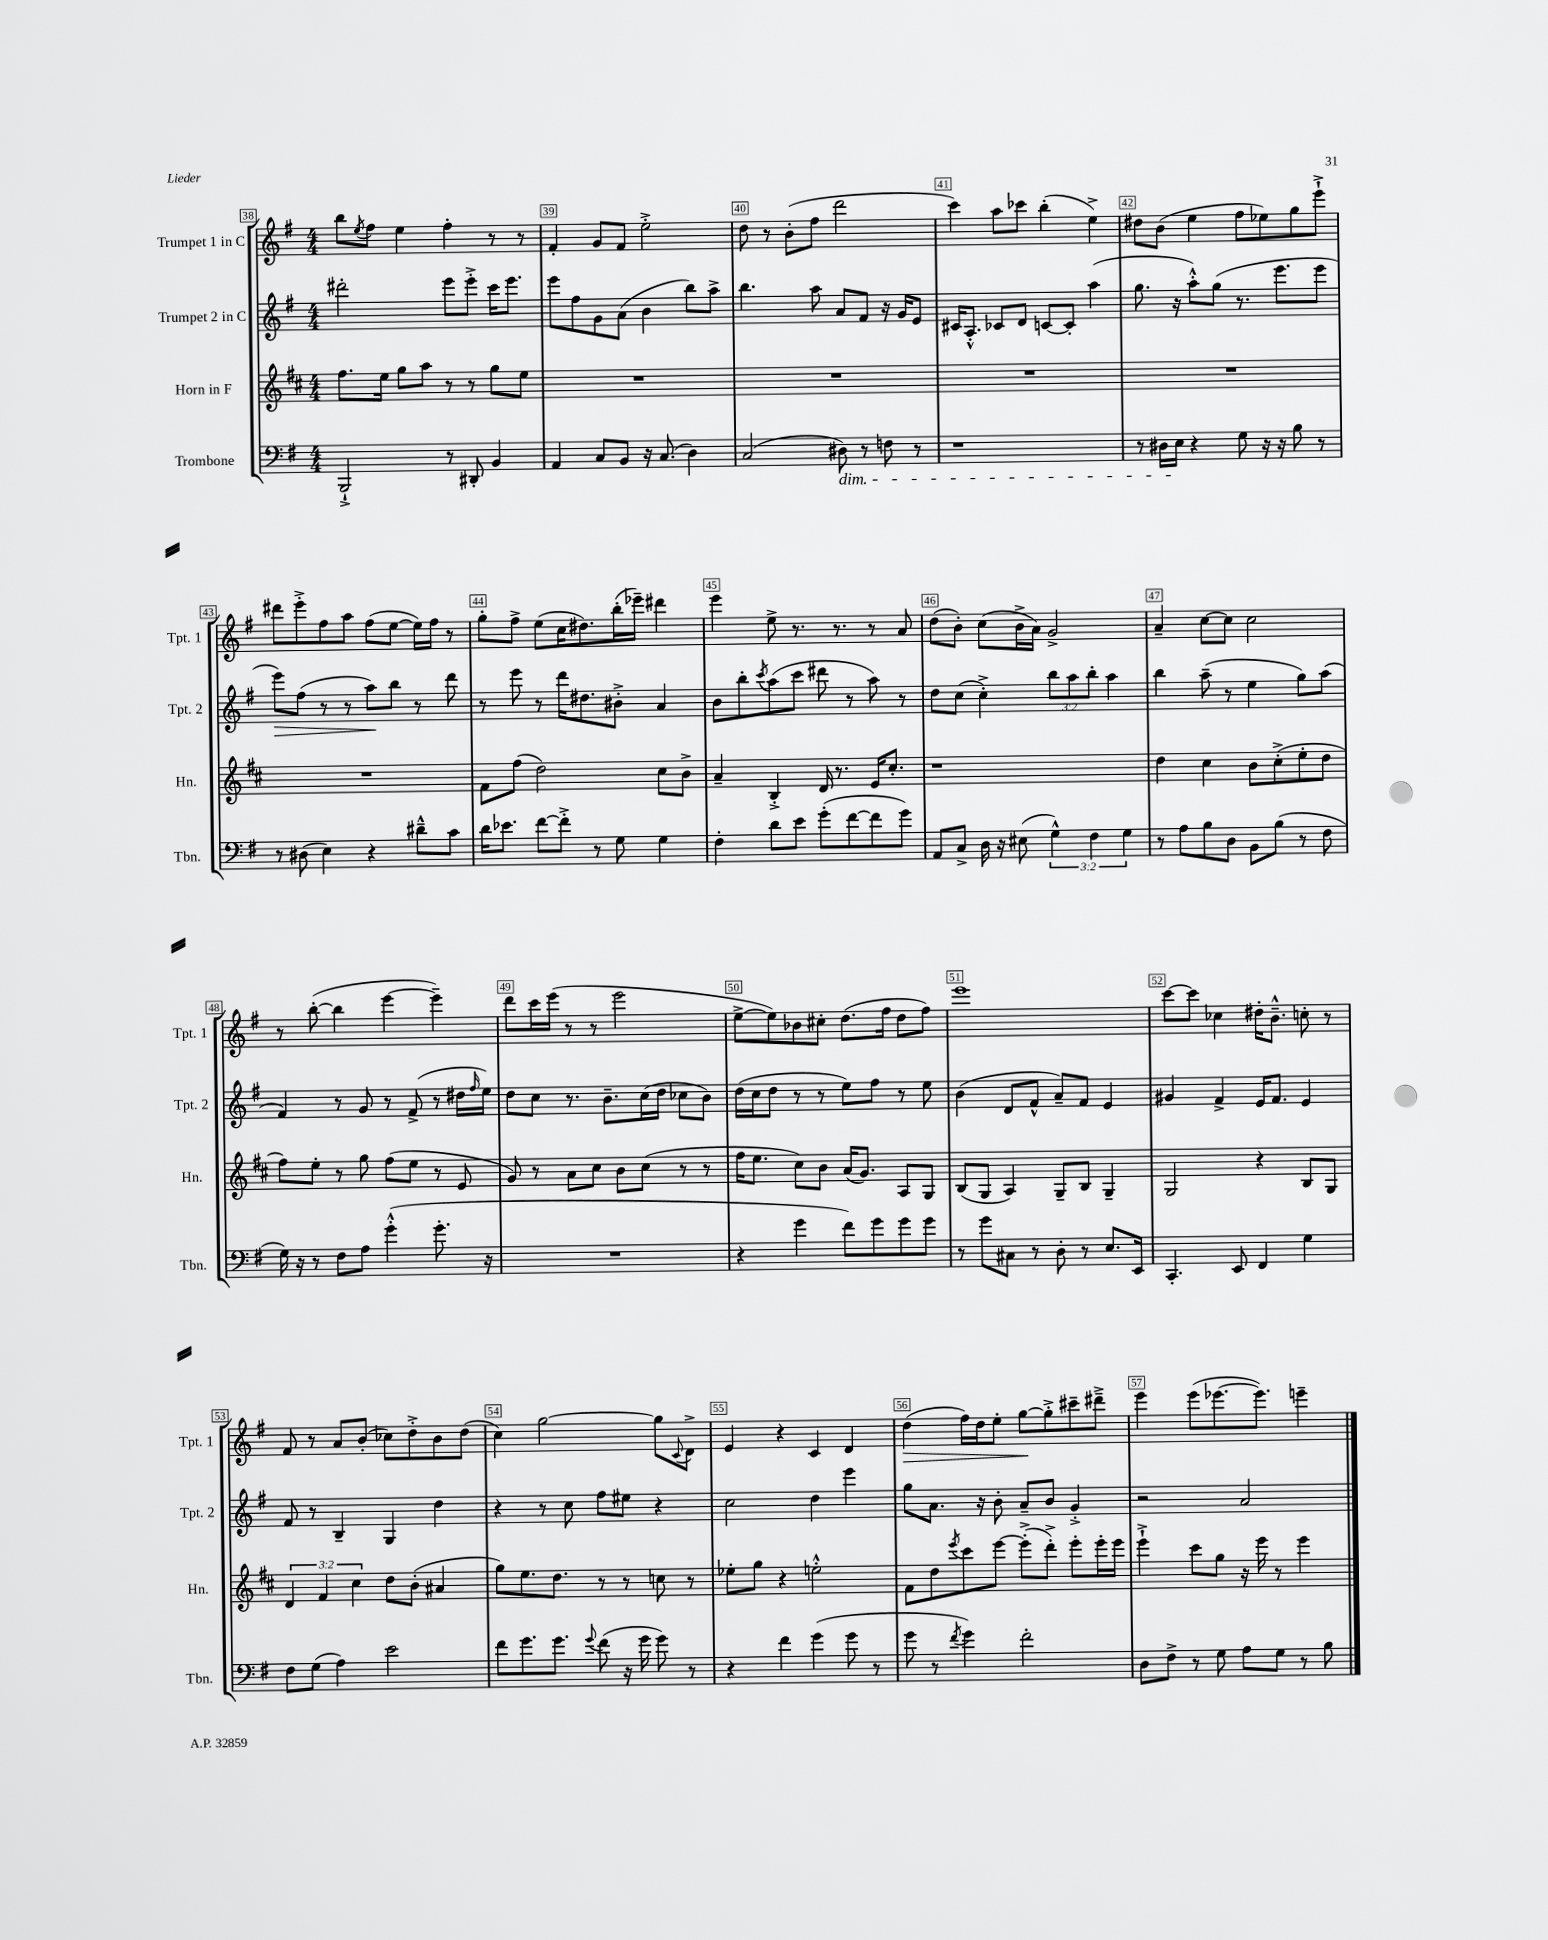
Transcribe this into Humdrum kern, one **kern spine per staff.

**kern	**kern	**kern	**kern
*staff4	*staff3	*staff2	*staff1
*clefF4	*clefG2	*clefG2	*clefG2
*k[f#]	*k[f#c#]	*k[f#]	*k[f#]
*M4/4	*M4/4	*M4/4	*M4/4
2BBB`^/	8.ff#\L	2ddd#'\	8bb\L
.	.	.	8qee/
.	.	.	8ff#\J
.	16ee\Jk	.	.
.	8gg\L	.	4ee\
.	8aa\J	.	.
8r	8r	8eee\L	4ff#'\
8DD#'/	8r	8eee'^\J	.
4BB/	8gg\L	16ccc\LK	8r
.	.	8.eee\J	.
.	8ee\J	.	8r
=	=	=	=
4AA/	1r	8eee\L	4f#'/
.	.	8ff#\	.
8C/L	.	8g\	8g/L
8BB/J	.	(8a\J	8f#/J
16r	.	4b\	2ee'^\
(8.C/	.	.	.
4D\)	.	8bb\L)	.
.	.	8aa^\J	.
=	=	=	=
(2C/	1r	4.bb\	8dd\
.	.	.	8r
.	.	.	(8b'\L
.	.	8aa\	8ff#\J
8D#\)	.	8a/L	2ddd\
8r	.	8f#/J	.
8F\	.	16r	.
.	.	16g/LK	.
8r	.	8e/J	.
=	=	=	=
1r	1r	16c#/LK	4ccc\)
.	.	8.A'^^/J	.
.	.	8c-/L	8aa\L
.	.	8d/J	8ccc-\J
.	.	[8c/L	(4bb'\
.	.	8c'/]J	.
.	.	(4aa\	4ee^\)
=	=	=	=
8r	1r	8.gg\	8dd#\L
16D#\LL	.	.	(8b\J
16E\JJ	.	16r	.
4r	.	8aa'^^\L)	4ee\
.	.	(8gg\J	.
8G\	.	8.r	8ff#\L
16r	.	.	8ee-\)
16r	.	8.eee\L	.
8B\	.	.	8gg\
8r	.	8eee\J	8eee`^\J
=	=	=	=
8r	1r	8eee\L)	8ddd#\L
(8D#\	.	(8ff#\J	8eee'^\
4E\)	.	8r	8ff#\
.	.	8r	8aa\J
4r	.	8aa\L)	(8ff#\L
.	.	8bb\J	[8ee\J
8d#~^^\L	.	8r	16ee\]LL)
.	.	.	16ff#\JJ
8c\J	.	8ddd\	8r
=	=	=	=
16d\LK	8f#\L	8r	8gg'\L
8.e-\J	.	.	.
.	(8ff#\J	8eee\	8ff#^\J
[8f#\L	2dd\)	8r	(8ee\L
8f#'^\]J	.	16ddd\LK	16cc\K
.	.	8.dd#\	8.dd#\)
8r	.	.	.
8G\	.	8b#'^\J	(16bb'\L
.	.	.	16eee-~\JJ)
4G\	8cc#\L	4a/	4ddd#\
.	8b^\J	.	.
=	=	=	=
4F#'\	4a~/	8b\L	4eee\
.	.	8bb'\	.
.	.	8qccc/	.
8d\L	4B'^/	(8aa\	8ee^\
8e\J	.	8ccc\J	8.r
(8g'\L	16d/	8ddd#\	.
.	8.r	.	8.r
[8f#\	.	8r	.
8f#\]	16e/LK	8aa\)	8r
.	8.cc#'/J	.	.
8g\J)	.	8r	8a/
=	=	=	=
8AA/L	1r	8dd\L	(8dd\L
8C^/J	.	(8cc\J	8b'\J)
16D\	.	4cc'^\)	(8cc\L
16r	.	.	.
(8E#\	.	.	16b^\L
.	.	.	16a\JJ)
6G^^\)	.	12bb\L	2g^/
.	.	12aa\	.
6F#\	.	12bb'\J	.
.	.	4aa\	.
6G\	.	.	.
=	=	=	=
8r	4dd\	4bb\	4a~/
8A\L	.	.	.
8B\	4cc#\	(8aa~\	[8cc\L
8D\J	.	8r	8cc\]J
8BB\L	8b\L	4ee\	2cc\
(8B\J	(8cc#'^\	.	.
8r	8ee'\	8gg\L)	.
8F#\	8dd\J	(8aa\J	.
=	=	=	=
16G\)	8ff#\L)	4f#/)	8r
16r	.	.	.
8r	8ee'\J	.	([8bb'\
8F#\L	8r	8r	4bb\]
8A\J	8gg\	8g/	.
(4g'^^\	(8ff#\L	8r	[4eee\
.	8ee\J	(8f#^/	.
8.g'\	8r	8r	4eee~\])
.	8e/	16dd#\LL	.
.	.	16qqff#/	.
16r	.	16ee\JJ)	.
=	=	=	=
1r	8g/)	8dd\L	8ddd\L
.	8r	8cc\J	16ccc\L
.	.	.	(16eee\JJ
.	8a\L	8.r	8r
.	8cc#\J	.	8r
.	.	8.b~\L	.
.	8b\L	.	2eee\
.	(8cc#\J	(16cc\L	.
.	.	16dd\JJ	.
.	8r	8cc-\L	.
.	8r	8b\J)	.
=	=	=	=
4r	16ff#\LK	(16dd\LL	[8ee^\L
.	8.ee\J	16cc\J	.
.	.	8dd\J	8ee\])
4g\	8cc#\L)	8r	8b-\
.	8b\J	8r	8cc#'\J
8f#\L)	(16a/LK	8ee\L)	(8.dd\L
.	8.g/J)	.	.
8g\	.	8ff#\J	.
.	.	.	16ff#\Jk
8g\	8A/L	8r	8dd\L
8g\J	8G/J	8ee\	8ff#\J)
=	=	=	=
8r	(8B/L	(4b\	1eee
8g\L	8G/J	.	.
8C#\J	4A/)	8d/L	.
8r	.	8f#^^/J	.
8D'\	8G~/L	8a~/L)	.
8r	8B/J	8f#/J	.
8.E/L	4G~/	4e/	.
16EE/Jk	.	.	.
=	=	=	=
4.CC'/	2G/	4g#/	[8ccc\L
.	.	.	8ccc\]J
.	.	4f#^/	4cc-\
8EE/	.	.	.
4FF#/	4r	16e/LK	16dd#'\LK
.	.	8.f#/J	8.b~^^\J
4G\	8B/L	4e/	8cc'\
.	8G/J	.	8r
=	=	=	=
8F#\L	6d/	8f#/	8f#/
(8G\J	.	8r	8r
.	6f#/	.	.
4A\)	.	4B~/	8a/L
.	6cc#\	.	.
.	.	.	(8b'/J
2e\	8dd\L	4G/	8cc-\L)
.	(8b'\J	.	8dd'^\
.	4a#/	4dd\	8b\
.	.	.	(8dd\J
=	=	=	=
8f#\L	8gg\L)	4r	4cc\)
8.g\	8.ee\	.	.
.	.	8r	[2gg\
8.g\J	8.dd\J	.	.
.	.	8cc\	.
8qqg/	.	.	.
(8f#\	8r	8ff#\L	.
16r	8r	8ee#\J	.
16g\	.	.	.
8g\)	8cc\	4r	8gg\]L
.	.	.	8qqc/
8r	8r	.	8d^\J
=	=	=	=
4r	8ee-'\L	2cc\	4e/
.	8gg\J	.	.
4f#\	4r	.	4r
(4g\	2ee'^^\	4dd\	4c/
8g\	.	4eee\	4d/
8r	.	.	.
=	=	=	=
8g\	8f#\L	8gg\L	(4dd\
8r	8dd\	8.a\J	.
8qf#/	8qeee/	.	.
4g\)	8ccc#\	.	16ff#\LL)
.	.	16r	16dd\J
.	[8eee\J	8b'\	8ee'\J
2f#'\	(8eee'^\]L	8a~/L	[8gg\L
.	8ddd'^\J)	8b/J	8gg'^\]
.	8eee'\L	4g'^/	8ccc#~\
.	16eee'\L	.	8ddd#~^\J
.	16eee\JJ	.	.
=	=	=	=
8D\L	4eee`^\	2r	4eee\
8F#^\J	.	.	.
8r	8ccc#\L	.	(8eee\L
8G\	8gg\J	.	[8.eee-\
8A\L	16r	2a/	.
.	16eee\	.	8.eee-\]J)
8G\J	8r	.	.
8r	4eee\	.	4eee~\
8B\	.	.	.
==	==	==	==
*-	*-	*-	*-
